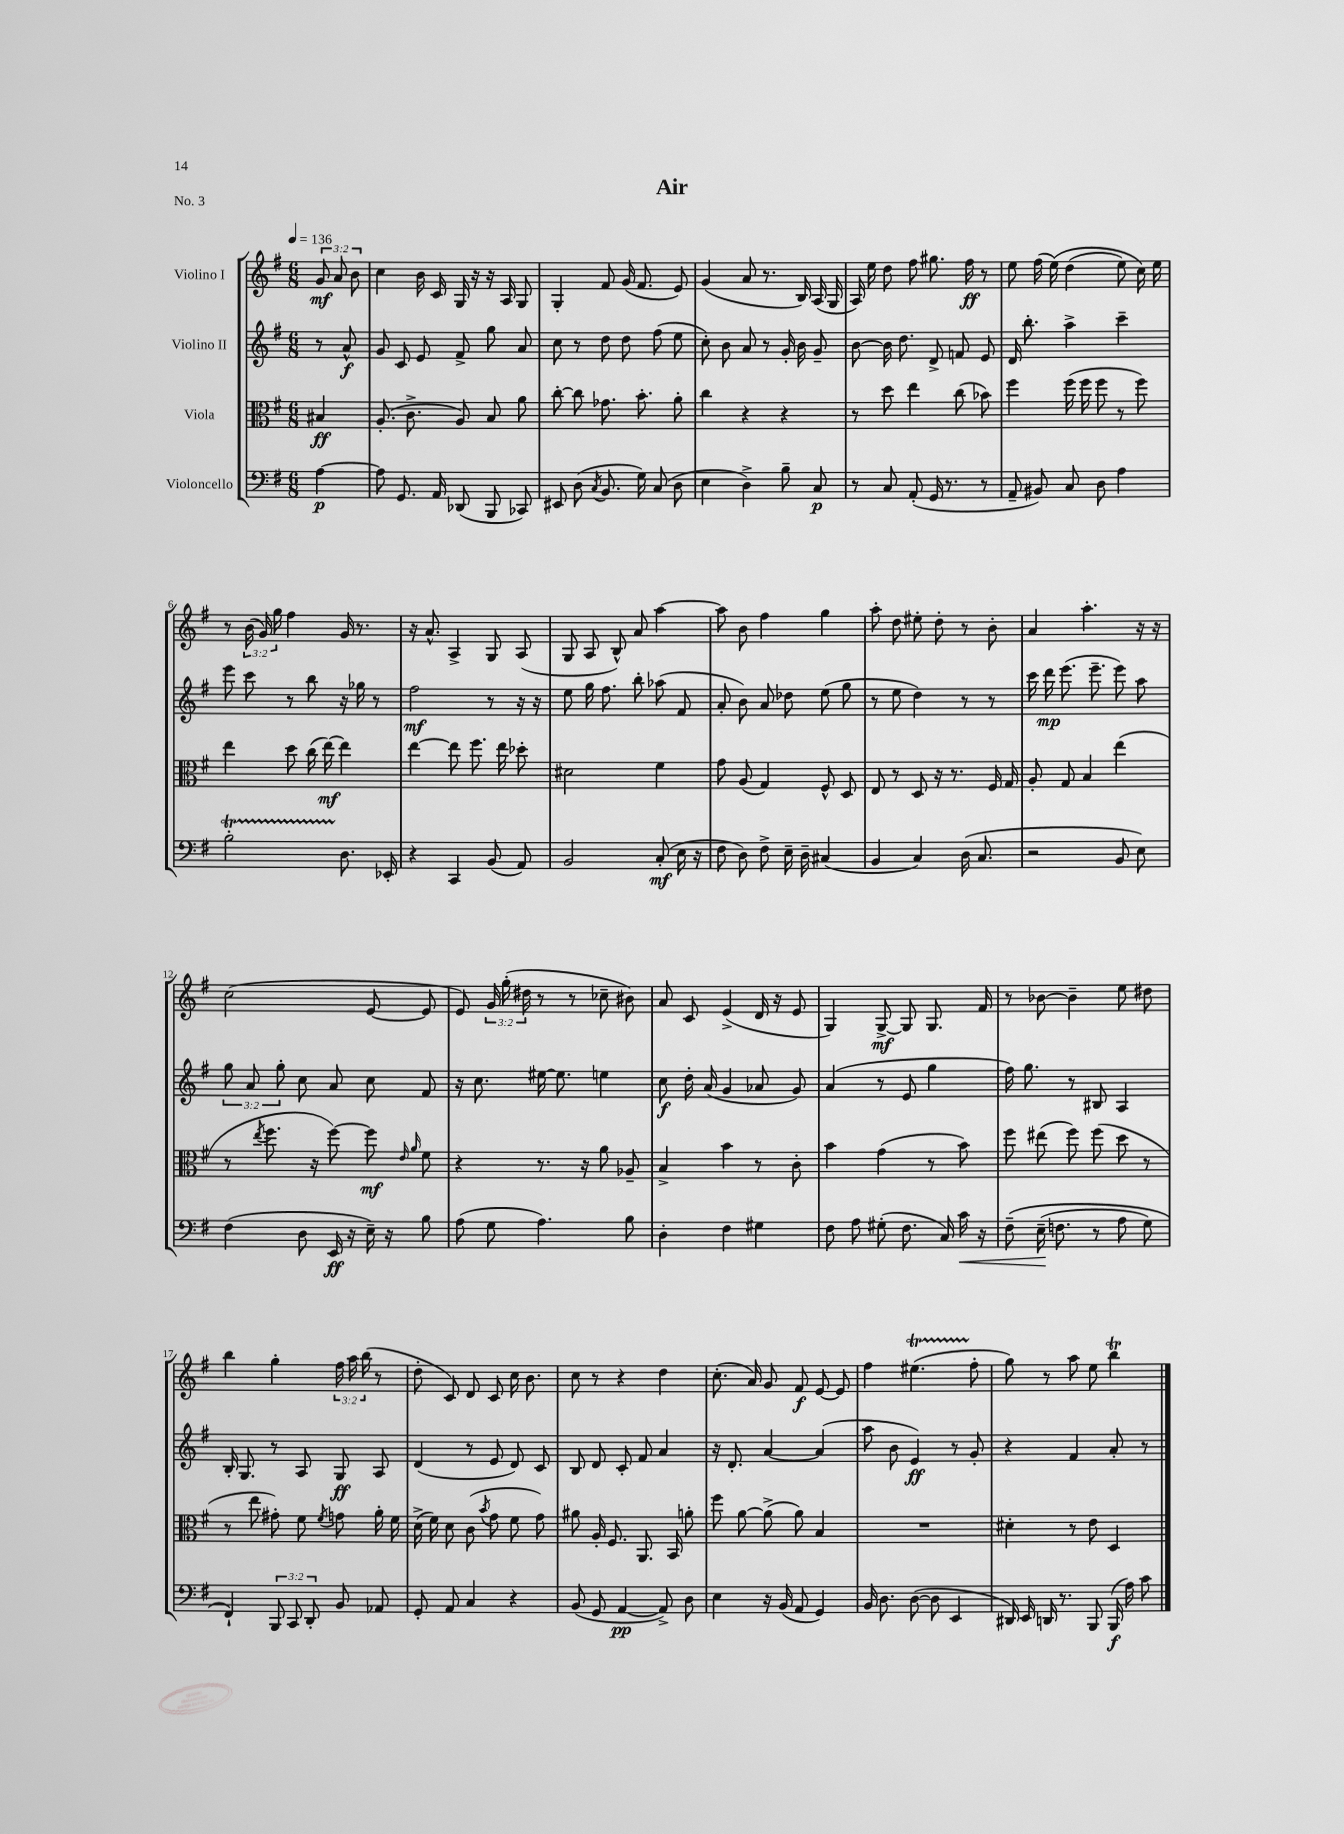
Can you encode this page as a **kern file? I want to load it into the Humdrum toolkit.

**kern	**kern	**kern	**kern
*staff4	*staff3	*staff2	*staff1
*clefF4	*clefC3	*clefG2	*clefG2
*k[f#]	*k[f#]	*k[f#]	*k[f#]
*M6/8	*M6/8	*M6/8	*M6/8
*MM136	*MM136	*MM136	*MM136
[4A\	4B#/	8r	12g/
.	.	.	12a/
.	.	8a^^/	.
.	.	.	12b\
=	=	=	=
8A\]	(8.A'/	8g/	4cc\
8.GG/	.	8c/	.
.	8.c^\	.	.
.	.	8e/	16b\
16AA/	.	.	16c/
(8DD-/	8A/)	8f#^/	16G/
.	.	.	16r
8BBB/	8B/	8gg\	16r
.	.	.	16A/
8CC-/)	8a\	8a/	8G/
=	=	=	=
8EE#/	[8cc'\	8cc\	4G'/
(8D\	8cc\]	8r	.
8qC/	.	.	.
8.BB/	8.g-\	8dd\	8f#/
.	.	8dd\	(16g/
16G\)	8.b'\	.	8.f#/
(8C/	.	(8ff#\	.
8D\	8a'\	8ee\	8e/)
=	=	=	=
4E\	4cc\	8cc'\)	(4g/
.	.	8b\	.
4D^\)	4r	8a/	8a/
.	.	8r	8.r
8B~\	4r	16g'/	.
.	.	16b\	16B/)
8C/	.	8g~/	(16A/
.	.	.	16G/
=	=	=	=
8r	8r	[8b\	16A/)
.	.	.	16ee\
8C/	8dd\	16b\]	8dd\
.	.	8.dd\	.
(8AA'/	4ee\	.	8ff#\
16GG/	.	8d^/	8.gg#\
8.r	.	.	.
.	(8cc\	8f/	.
.	.	.	16ff#\
8r	8b-\)	8e/	8r
=	=	=	=
8AA~/	4ff#\	16d/	8ee\
.	.	8.bb'\	.
8BB#/)	.	.	(16ff#\
.	.	.	&(16ee\)
8C/	(16ff#\	4aa^\	(4dd\
.	16ff#\	.	.
8D\	8ff#\	.	.
4A\	8r	4ccc~\	8ee\)
.	8ff#\)	.	16cc\&)
.	.	.	16ee\
=	=	=	=
2B'\	4ee\	8eee\	8r
.	.	8ccc\	(24b\
.	.	.	24g/)
.	.	.	24gg\
.	8dd\	8r	4ff#\
.	(16cc\	8bb\	.
.	[16ee\)	.	.
8.D\	4ee\]	16r	16g/
.	.	16gg-\	8.r
.	.	8r	.
16EE-'/	.	.	.
=	=	=	=
4r	[4ee\	2ff#\	16r
.	.	.	8.a^^/
4CC/	8ee\]	.	4A^/
.	8.ff#\	.	.
(8BB/	.	8r	8G/
.	16ee\	.	.
8AA/)	8dd-'\	16r	(8A/
.	.	16r	.
=	=	=	=
2BB/	2d#\	8ee\	8G/
.	.	16gg\	8A/
.	.	8.ff#\	.
.	.	.	8B^^/)
.	.	8bb'\	8a/
(8C'/	4f#\	(8aa-\	[4aa\
16E\	.	8f#/	.
16r	.	.	.
=	=	=	=
8F#\	8g\	8a'/	8aa\]
8D\)	(8A/	8b\)	8b\
8F#^\	4G/)	8a/	4ff#\
16E~\	.	8dd-\	.
16D~\	.	.	.
(4C#/	8F#^^/	(8ee\	4gg\
.	8D/	8gg\	.
=	=	=	=
4BB/	8E/	8r	8aa'\
.	8r	8ee\	8dd\
4C/)	8D/	4dd\)	8ee#'\
.	16r	.	8dd'\
.	8.r	.	.
(16D\	.	8r	8r
8.C/	.	.	.
.	16F#/	8r	8b'\
.	16G/	.	.
=	=	=	=
2r	8A'/	16ccc\	4a/
.	.	16ddd\	.
.	8G/	(8.eee\	.
.	4B/	.	4.aa'\
.	.	8.eee~\	.
8BB/	(4ee\	8eee\)	.
8E\)	.	8aa\	16r
.	.	.	16r
=	=	=	=
(4F#\	8r	12gg\	(2cc\
.	.	12a/	.
.	8qee/	.	.
.	8.ff#\	.	.
.	.	12gg'\	.
8D\	.	8cc\	.
.	16r	.	.
16EE/	[8ff#\)	8a/	.
16r	.	.	.
16E~\)	8ff#\]	8cc\	[8e/
16r	.	.	.
.	16qqe/	.	.
.	16qqa/	.	.
8B\	8f#\	8f#/	8e/]
=	=	=	=
(8A\	4r	16r	8e/)
.	.	8.cc\	.
8G\	.	.	24g/
.	.	.	(24gg'\
.	.	.	24dd#\
4.A\)	8.r	[16ee#\	8r
.	.	8.ee#\]	.
.	.	.	8r
.	16r	.	.
.	8a\	4ee\	8cc-~\
8B\	8A-~/	.	8b#\)
=	=	=	=
4D'\	4B^/	8cc\	8a/
.	.	16dd'\	8c/
.	.	(16a/	.
4F#\	4b\	4g/	(4e^/
4G#\	8r	8a-/	16d/
.	.	.	16r
.	8c'\	8g/)	8e/
=	=	=	=
8F#\	4b\	(4a/	4G/)
8A\	.	.	.
(8G#'\	(4g\	8r	[8G^/
8.F#\	.	8e/	8G/]
.	8r	4gg\	8.G/
16C/)	.	.	.
16c\	8b\)	.	.
16r	.	.	16f#/
=	=	=	=
&(8F#~\	8ff#\	16ff#\)	8r
.	.	8.gg\	.
(16E~\	(8ee#\	.	[8b-\
8.F\	.	.	.
.	8ff#\)	8r	4b-~\]
8r	(8ff#\	8B#/	.
8A\	8dd\	4A/	8ee\
8G\)	8r	.	8dd#\
=	=	=	=
4FF#`/&)	8r	16B'/	4bb\
.	.	8.G/	.
.	8ee\	.	.
12BBB/	8g#'\)	8r	4gg'\
12CC/	.	.	.
.	8f#\	8A/	.
12DD'/	.	.	.
.	8qf#/	.	.
8BB/	8g\	8G/	24ff#\
.	.	.	24aa\
.	.	.	(24bb\
8AA-/	16a'\	8A/	8r
.	16f#\	.	.
=	=	=	=
8GG'/	(16d^\	(4d/	8dd'\
.	16f#\)	.	.
8AA/	8d\	.	8c/)
4C/	(8c\	8r	8d/
.	8qb/	.	.
.	8g\	8e/	8c/
4r	8f#\	8d/)	16cc\
.	.	.	8.b\
.	8g\)	8c/	.
=	=	=	=
(8BB/	8a#\	8B/	8cc\
8GG/	16A'/	8d/	8r
.	8.F#/	.	.
[4AA/	.	8c'/	4r
.	8.AA/	8f#/	.
8AA^/])	.	4a/	4dd\
.	16BB/	.	.
8D\	8a'\	.	.
=	=	=	=
4E\	8ff#\	16r	(8.cc'\
.	.	8.d'/	.
.	[8a\	.	.
.	.	.	16a/)
16r	(8a^\]	[4a/	8g/
(16BB/	.	.	.
8AA/	8a\)	.	8f#/
4GG/)	4B/	(4a/]	[8e/
.	.	.	8e/]
=	=	=	=
16BB/	2.r	8aa\	4ff#\
8.D\	.	.	.
.	.	8b\	.
([8D\	.	4e/)	(4.ee#\
8D\]	.	.	.
4EE/	.	8r	.
.	.	8g'/	8ff#'\
=	=	=	=
16DD#/)	4d#'\	4r	8gg\)
16EE/	.	.	.
16DD/	.	.	8r
8.r	.	.	.
.	8r	4f#/	8aa\
8BBB/	8e\	.	8ee\
(16BBB/	4D/	8a'/	4bb\
16A\)	.	.	.
8c\	.	8r	.
==	==	==	==
*-	*-	*-	*-
